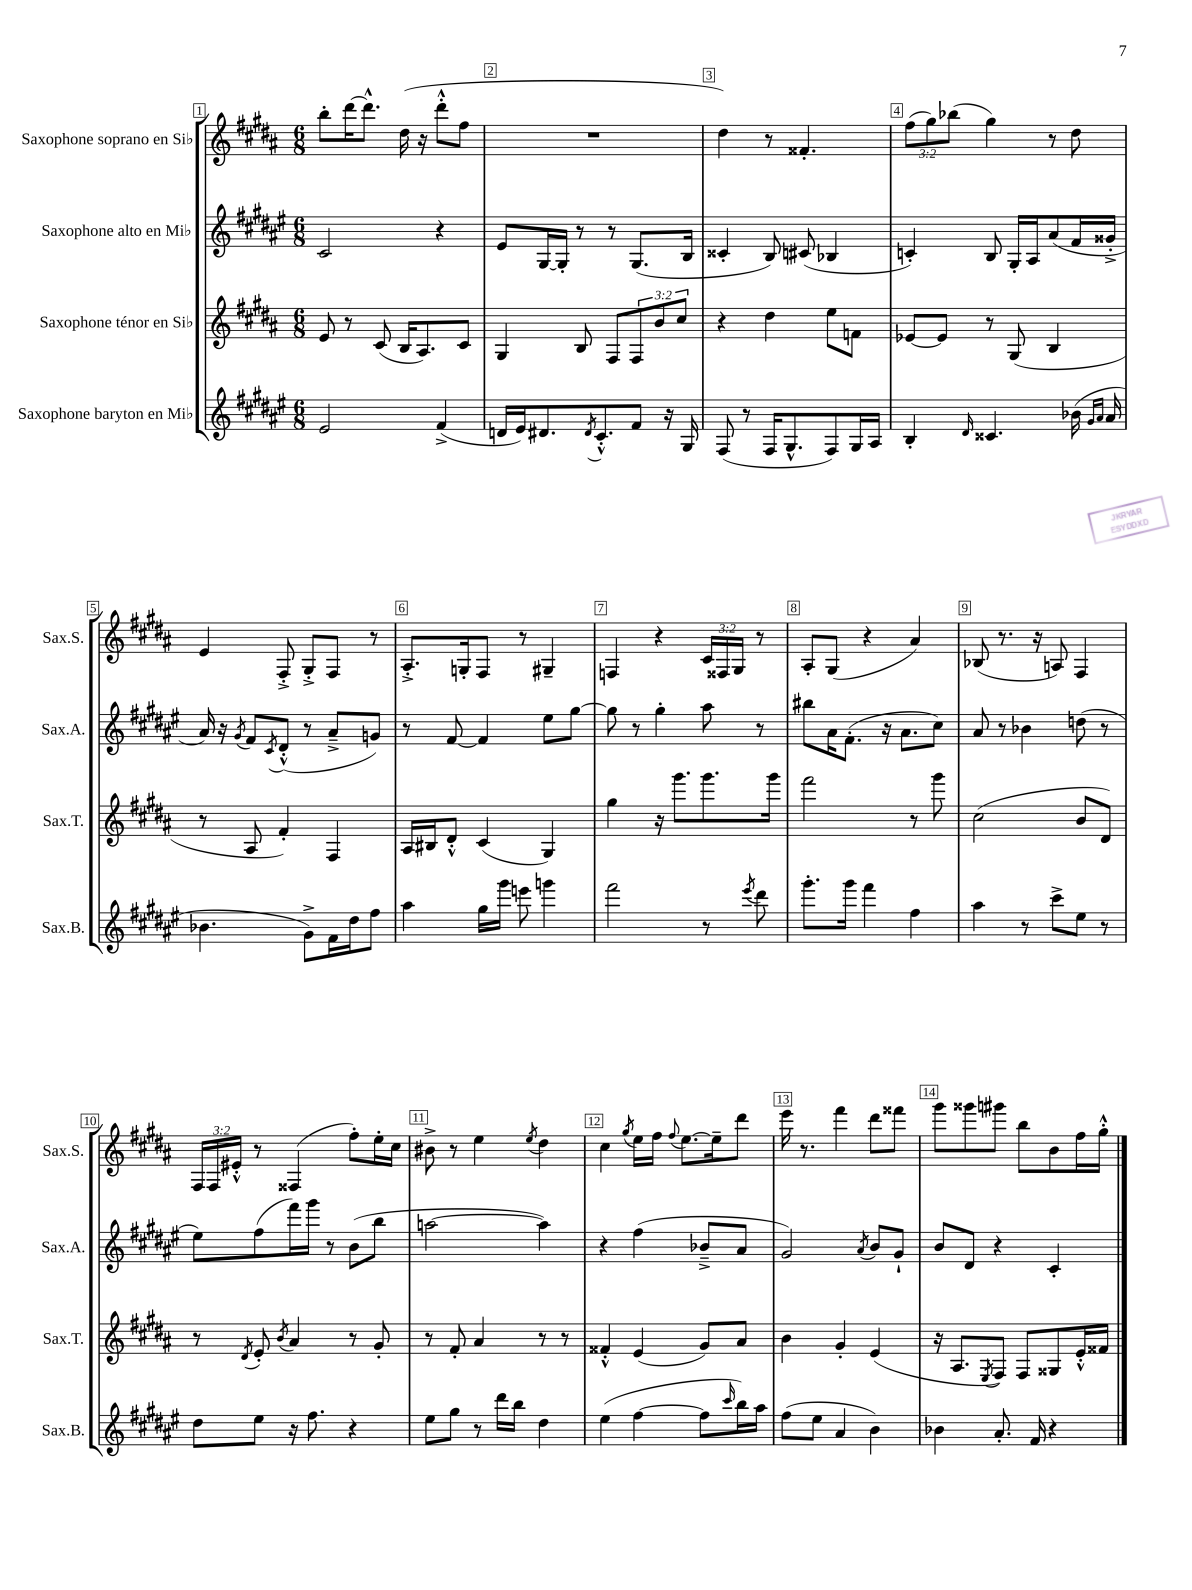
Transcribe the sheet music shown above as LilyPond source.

<<
\new StaffGroup <<
\new Staff = "s0" \with { instrumentName = "Saxophone soprano en Sib" shortInstrumentName = "Sax.S." } {
    \clef treble \key b \major \numericTimeSignature \time 6/8 \override Staff.TupletNumber.text = #tuplet-number::calc-fraction-text
    b''8-. dis'''16~ dis'''8.-^ dis''16( r16 dis'''8-.-^ fis''8 |
    R2. |
    dis''4) r8 fisis'4.-. |
    \tuplet 3/2 { fis''8( gis''8) bes''8( } gis''4) r8 dis''8 |
    e'4 fis8-.-> gis8-.-> fis8 r8 |
    ais8.-.-> g16-. fis8 r8 gis4-- |
    f4 r4 \tuplet 3/2 { cis'16 fisis16 gis16 } r8 |
    ais8-. gis8( r4 ais'4) |
    bes8( r8. r16 a8) fis4 |
    \tuplet 3/2 { fis16 fis16 eis'16-.-^ } r8 fisis4( fis''8-.) e''16-. cis''16 |
    bis'8-> r8 e''4 \acciaccatura { e''8 } dis''4 |
    cis''4 \acciaccatura { gis''8 } e''16 fis''16 \appoggiatura { fis''8 } e''8.~ e''16-- dis'''8 |
    e'''16 r8. fis'''4 dis'''8 fisis'''8 |
    gis'''8 gisis'''8 gis'''8 b''8 b'8 fis''16 gis''16-.-^ \bar "|." |
}
\new Staff = "s1" \with { instrumentName = "Saxophone alto en Mib" shortInstrumentName = "Sax.A." } {
    \clef treble \key fis \major \numericTimeSignature \time 6/8
    cis'2 r4 |
    eis'8 gis16~ gis16-. r8 r8 gis8.( b16 |
    cisis'4-. b8) cis'8( bes4 |
    c'4-.) b8 gis16-. ais16 ais'8( fis'16 gisis'16-.-> |
    ais'16) r16 \acciaccatura { gis'8 } fis'8 \acciaccatura { cis'8 } dis'8-.-^( r8 ais'8---> g'8) |
    r8 fis'8~ fis'4 eis''8 gis''8~ |
    gis''8 r8 gis''4-. ais''8 r8 |
    bis''8 ais'16 fis'8.-.( r16 ais'8. cis''8) |
    ais'8 r8 bes'4 d''8( r8 |
    eis''8) fis''8( fis'''16) gis'''16 r8 b'8( b''8 |
    a''2~ a''4) |
    r4 fis''4( bes'8---> ais'8 |
    gis'2) \acciaccatura { ais'8 } b'8 gis'8-! |
    b'8 dis'8 r4 cis'4-. \bar "|." |
}
\new Staff = "s2" \with { instrumentName = "Saxophone ténor en Sib" shortInstrumentName = "Sax.T." } {
    \clef treble \key b \major \numericTimeSignature \time 6/8 \override Staff.TupletNumber.text = #tuplet-number::calc-fraction-text
    e'8 r8 cis'8( b16 ais8.) cis'8 |
    gis4 b8 fis8 \tuplet 3/2 { fis8 b'8 cis''8 } |
    r4 dis''4 e''8 f'8 |
    ees'8~ ees'8 r8 gis8( b4 |
    r8 ais8 fis'4-.) fis4 |
    ais16 bis16 dis'8-.-^ cis'4( gis4) |
    gis''4 r16 gis'''8. gis'''8. gis'''16 |
    fis'''2 r8 gis'''8 |
    cis''2( b'8 dis'8) |
    r8 \acciaccatura { dis'8 } e'8-. \acciaccatura { b'8 } ais'4 r8 gis'8-. |
    r8 fis'8-. ais'4 r8 r8 |
    fisis'4-.-^ e'4( gis'8) ais'8 |
    b'4 gis'4-. e'4( |
    r16 ais8. \acciaccatura { e8 } fis8) fis8 gisis8 e'16-.-^ fisis'16 \bar "|." |
}
\new Staff = "s3" \with { instrumentName = "Saxophone baryton en Mib" shortInstrumentName = "Sax.B." } {
    \clef treble \key fis \major \numericTimeSignature \time 6/8
    eis'2 fis'4->( |
    d'16 eis'16) dis'8. \acciaccatura { dis'8 } cis'8.-.-^ fis'8 r16 gis16 |
    fis8( r8 fis16 gis8.-^ fis8) gis16 ais16 |
    b4-. \grace { dis'16 } cisis'4. bes'16( \grace { gis'16 ais'16 } ais'16 |
    bes'4. gis'8->) fis'16 dis''16 fis''8 |
    ais''4 gis''16 gis'''16 e'''8 g'''4 |
    fis'''2 r8 \acciaccatura { eis'''8 } dis'''8 |
    gis'''8.-. gis'''16 fis'''4 fis''4 |
    ais''4 r8 cis'''8-> eis''8 r8 |
    dis''8 eis''8 r16 fis''8. r4 |
    eis''8 gis''8 r8 dis'''16 b''16 dis''4 |
    eis''4( fis''4~ fis''8 \grace { cis'''16 } b''16) ais''16 |
    fis''8( eis''8 ais'4 b'4) |
    bes'4 ais'8.-. fis'16 r4 \bar "|." |
}
>>
>>
\layout { \context { \Score \override BarNumber.break-visibility = ##(#f #t #t) barNumberVisibility = #all-bar-numbers-visible \override BarNumber.stencil = #(make-stencil-boxer 0.1 0.3 ly:text-interface::print) } }
